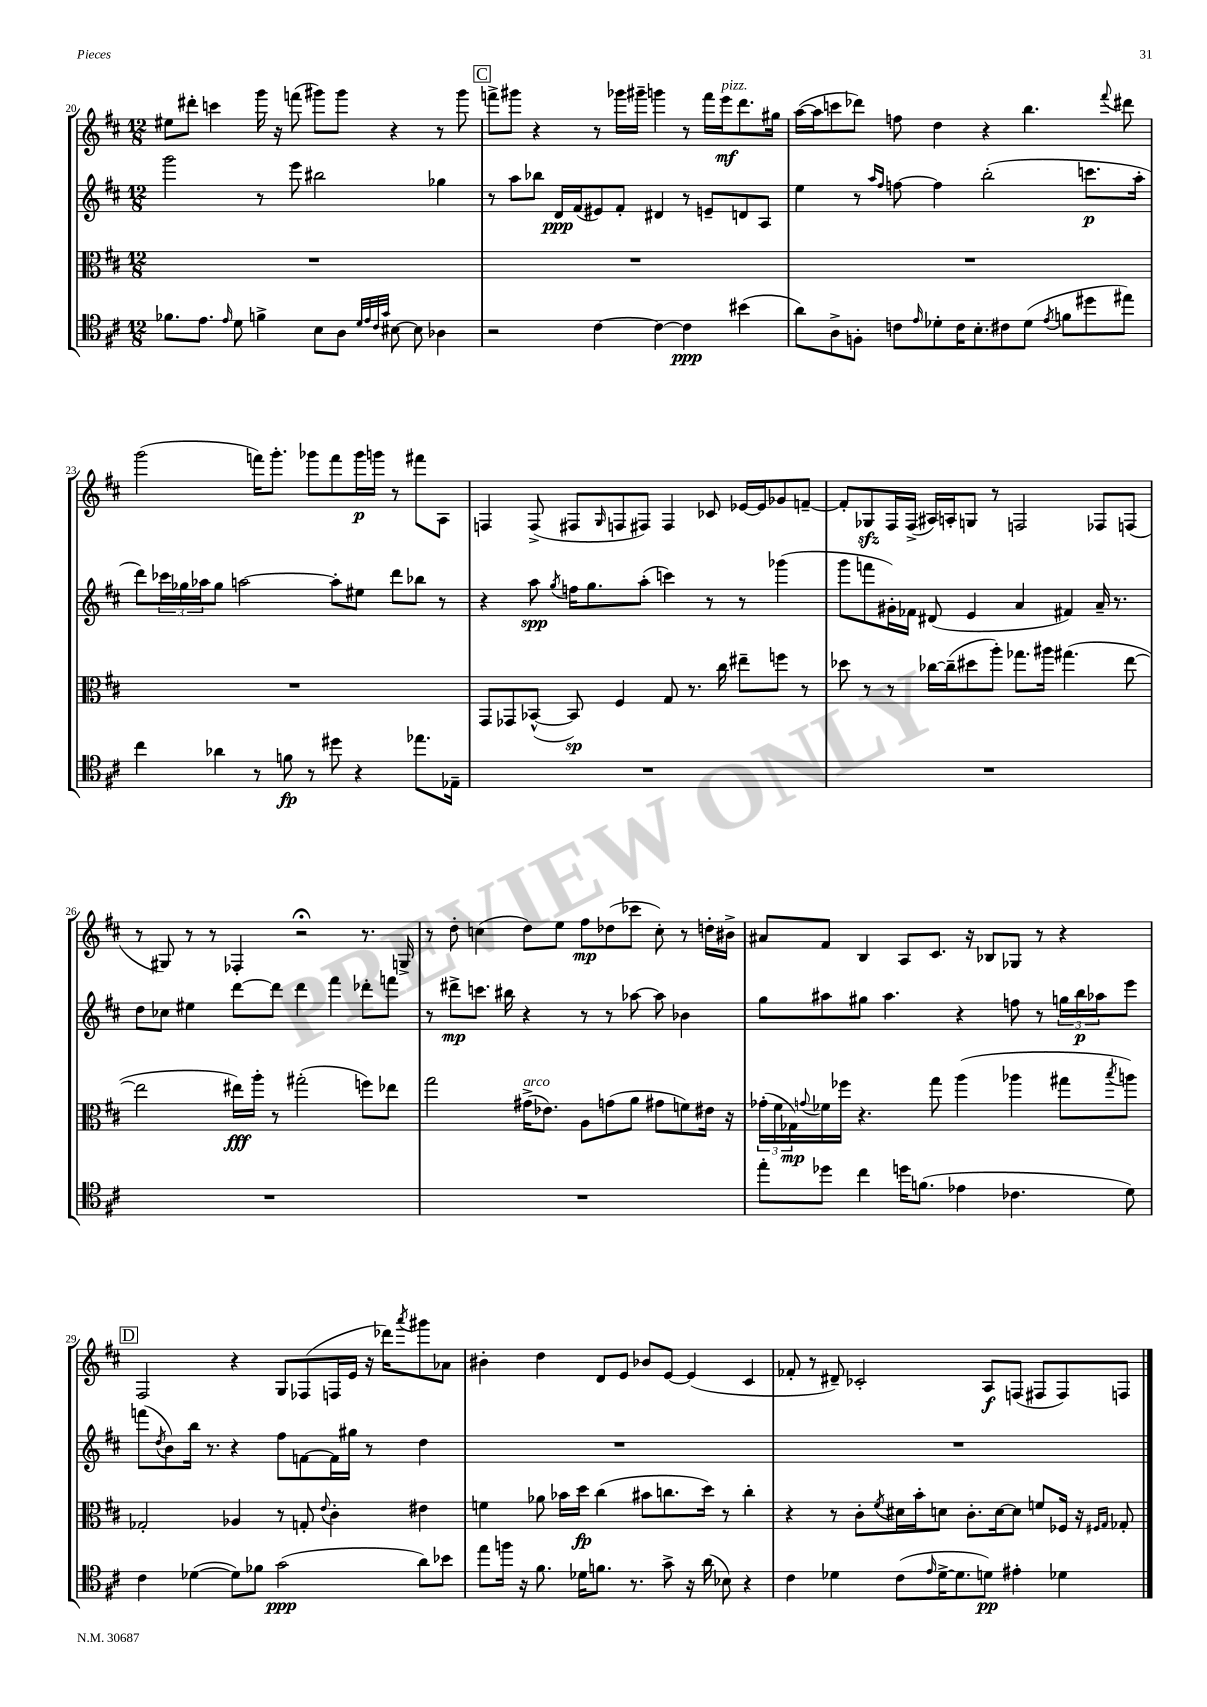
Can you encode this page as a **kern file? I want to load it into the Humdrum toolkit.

**kern	**kern	**kern	**kern
*staff4	*staff3	*staff2	*staff1
*clefC4	*clefC3	*clefG2	*clefG2
*k[f#c#]	*k[f#c#]	*k[f#c#]	*k[f#c#]
*M12/8	*M12/8	*M12/8	*M12/8
8.f-	1.r	2ggg	8ee#
.	.	.	8ddd#'
8.e	.	.	.
.	.	.	4ccc
16qqe	.	.	.
8d	.	.	.
4f^	.	8r	16ggg
.	.	.	16r
.	.	8eee	(8fff
8B	.	2bb#	8ggg#)
8A	.	.	8ggg#
32qqd	.	.	.
32qqe	.	.	.
32qqc#	.	.	.
32qqg	.	.	.
[8B#	.	.	4r
8B#]	.	.	.
4A-	.	4gg-	8r
.	.	.	8ggg#
=	=	=	=
2r	1.r	8r	8fff^
.	.	8aa	8ggg#
.	.	8bb-	4r
.	.	16d	.
.	.	(16f#	.
[4c#	.	8e#)	8r
.	.	8f#'	16ggg-
.	.	.	16ggg#~
4c#_	.	4d#	4ggg
4c#]	.	8r	8r
.	.	8e~	16fff
.	.	.	16eee
(4b#	.	8d	8.ddd
.	.	8A	.
.	.	.	16gg#
=	=	=	=
8a)	1.r	4ee	([16aa
.	.	.	16aa]
8A^	.	.	8ccc
8F'	.	8r	8ddd-)
.	.	16qqaa	.
.	.	16qqff#	.
8c	.	[8ff	8ff
16qqe	.	.	.
8d-'	.	4ff]	4dd
16c	.	.	.
8.B'	.	.	.
.	.	(2bb'	4r
8c#	.	.	.
(8d-	.	.	4.bb
8qe	.	.	.
8f	.	.	.
8dd#	.	8.ccc	.
.	.	.	8qqfff#
8ee#)	.	.	8ddd#
.	.	16aa'	.
=	=	=	=
4cc#	1.r	8ddd)	(2ggg
.	.	24ccc-	.
.	.	24gg-	.
.	.	24aa-	.
4a-	.	8gg-	.
.	.	[2aa	.
8r	.	.	16fff)
.	.	.	8.ggg'
8f	.	.	.
8r	.	.	8ggg-
8dd#	.	8aa']	8fff
4r	.	8ee#	16ggg-
.	.	.	16ggg
.	.	8ddd	8r
8.ee-	.	8bb-	8fff#
.	.	8r	8A
16E-~	.	.	.
=	=	=	=
1.r	8GG	4r	4F
.	8GG-	.	.
.	([8BB-^^	8aa	(8F^
.	.	8qgg	.
.	8BB-])	16ff	8F#
.	.	8.gg	.
.	.	.	16qqG
.	4F#	.	8F
.	.	(8aa'	8F#)
.	8G	4ccc)	4F#
.	8.r	.	.
.	.	8r	8c-
.	16cc#	.	.
.	8ee#~	8r	[16e-
.	.	.	16e-]
.	8ff	(4ggg-	8g-
.	8r	.	[8f~
=	=	=	=
1.r	8dd-	8ggg	8f']
.	8r	8fff	8G-
.	8r	16g#')	16F#
.	.	16f-	(16F#^
.	[16cc-	(8d#	16A#)
.	(16cc-~]	.	16A'
.	8dd#	4e	8G
.	8aa')	.	8r
.	8.gg-	4a	2F
.	16aa#	.	.
.	(4.gg#	4f#)	.
.	.	16a~	8F-
.	.	8.r	.
.	[8ee	.	(8F
=	=	=	=
1.r	2ee]	8dd	8r
.	.	8cc-	8G#)
.	.	4ee#	8r
.	.	.	8r
.	16ee#)	[8ddd	4F-'
.	16aa'	.	.
.	8r	8ddd]	.
.	(2gg#'	4ddd	2r;
.	.	4fff#	.
.	8ff)	8ddd-'	8.r
.	8ee-	8fff	.
.	.	.	16G^
=	=	=	=
1.r	2gg	8r	8r
.	.	8ddd#^	8dd'
.	.	8.ccc	(4cc
.	.	16bb#	.
.	(16g#^	4r	8dd)
.	8.e-)	.	.
.	.	.	8ee
.	8A	8r	8ff#
.	(8g	8r	(8dd-
.	8a	[8aa-	8ccc-
.	8g#	8aa-]	8cc')
.	8f)	4b-	8r
.	16e#	.	16dd'
.	16r	.	16b#^
=	=	=	=
8ee'	(24g-'	8gg	8a#
.	24f#	.	.
.	24G-)	.	.
.	8qqg	.	.
8dd-	16f-	8aa#	8f#
.	16ff-	.	.
4cc#	4.r	8gg#	4B
.	.	4.aa#	.
16dd	.	.	8A
(8.f	.	.	.
.	8gg	.	8.c#
4e-	(4aa	4r	.
.	.	.	16r
.	.	.	8B-
4.c-	4aa-	8ff	8G-
.	.	8r	8r
.	8gg#	24gg	4r
.	.	24bb	.
.	.	24aa-	.
.	8qbb	.	.
8d)	8aa)	8eee	.
=	=	=	=
4c#	2G-'	(8fff	2F#
.	.	8qdd	.
.	.	8b)	.
([4d-	.	16bb	.
.	.	8.r	.
8d-])	4A-	4r	4r
8f-	.	.	.
(2g	8r	8ff#	8G
.	8G'	[8f	(8F-
.	8qqe	.	.
.	4c#'	16f]	16F
.	.	16gg#	16e
.	.	8r	16r
.	.	.	16ddd-)
.	.	.	8qaaa
8a)	4e#	4dd	8ggg#
8b-	.	.	8a-
=	=	=	=
8ee	4f	1.r	4b#'
16ff	.	.	.
16r	.	.	.
8.f#	8a-	.	4dd
.	16b-	.	.
16d-	16dd	.	.
8.f	(4cc#	.	8d
.	.	.	8e
8.r	.	.	.
.	8b#	.	8b-
8g^	8.cc	.	[8e
16r	.	.	(4e]
(16a	16dd)	.	.
8B-)	8r	.	.
4r	4cc'	.	4c#
=	=	=	=
4c#	4r	1.r	8f-'
.	.	.	8r
4d-	8r	.	8d#~)
.	8c#'	.	2c-'
.	8qf#	.	.
(8c#	16d#	.	.
.	16b'	.	.
16qqe	.	.	.
[16d-^	8d	.	.
8.d-]	.	.	.
.	8.c#'	.	.
8d)	.	.	8A
.	[16d	.	.
4e#'	8d]	.	(8F
.	8f	.	8F#
4d-	16F-	.	8F#)
.	16r	.	.
.	16qqF#	.	.
.	16qqG	.	.
.	8G-'	.	8F
==	==	==	==
*-	*-	*-	*-
